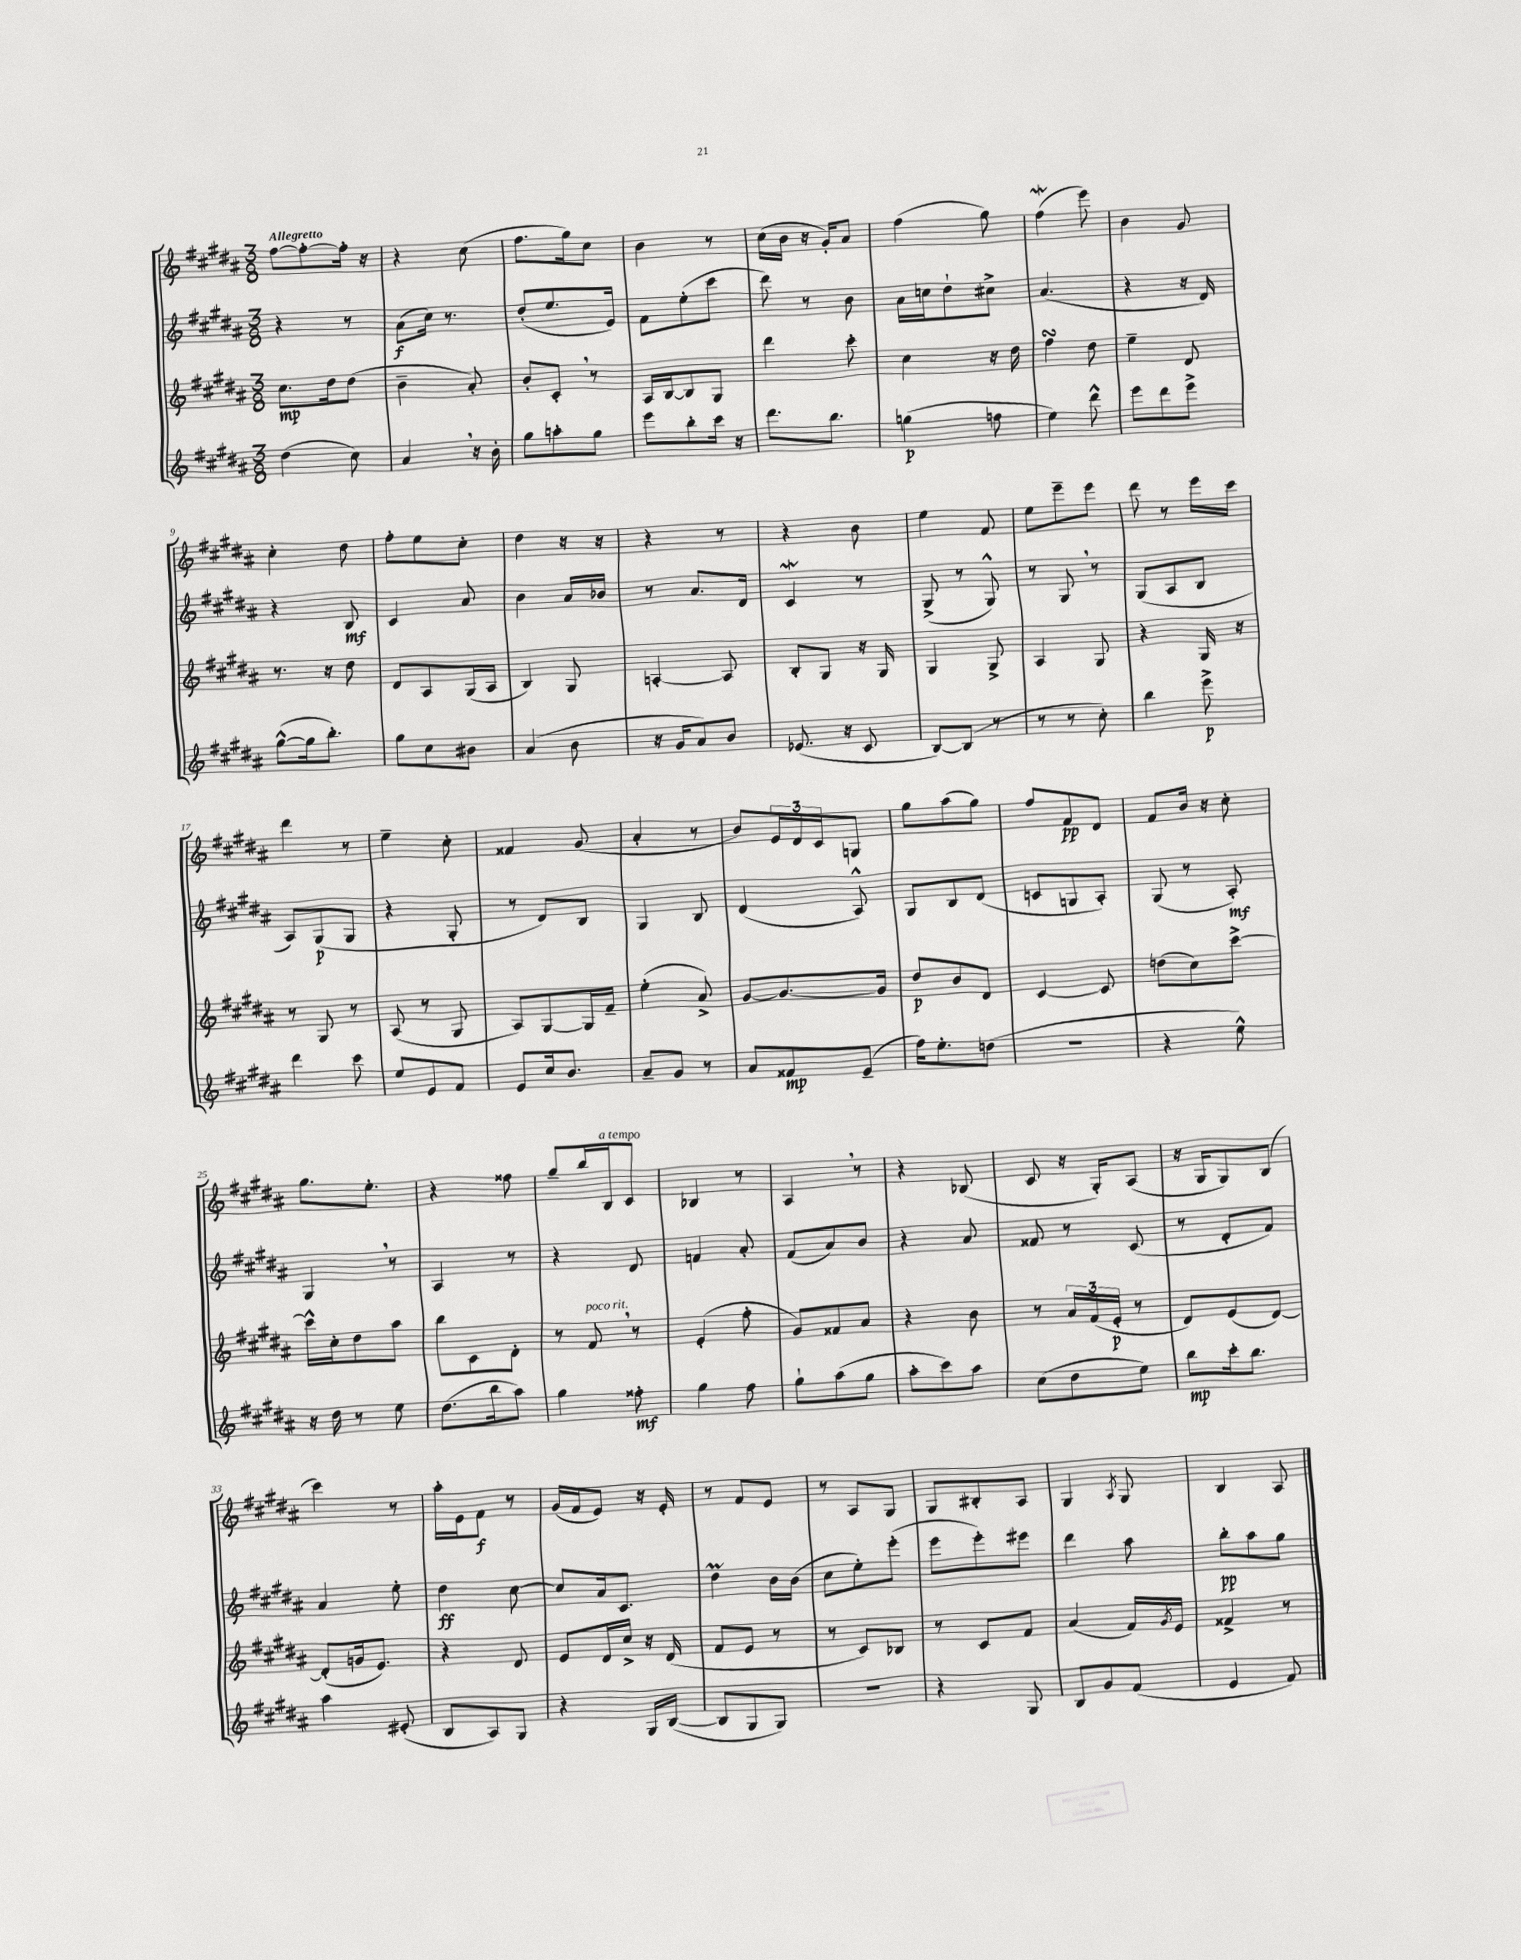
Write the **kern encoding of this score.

**kern	**kern	**kern	**kern
*staff4	*staff3	*staff2	*staff1
*clefG2	*clefG2	*clefG2	*clefG2
*k[f#c#g#d#a#]	*k[f#c#g#d#a#]	*k[f#c#g#d#a#]	*k[f#c#g#d#a#]
*M3/8	*M3/8	*M3/8	*M3/8
(4dd#	8.cc#	4r	[8ff#
.	.	.	8ff#'_
.	16dd#	.	.
8cc#)	(8dd#	8r	16ff#']
.	.	.	16r
=	=	=	=
4a#	4b~	(8a#	4r
.	.	16cc#)	.
.	.	8.r	.
16r	8a#')	.	(8cc#
16b'	.	.	.
=	=	=	=
8gg#	8b'	(8dd#'	8.ff#
8aa'	8c#'	8.ee	.
.	.	.	16gg#)
8gg#	8r	.	8cc#
.	.	16e)	.
=	=	=	=
8eee	16A#	8f#	4b
.	[16B	.	.
8bb'	8B]	(8ee'	.
16ccc#	8G#	8ccc#	8r
16r	.	.	.
=	=	=	=
8.ddd#	4ddd#	8ddd#)	(16cc#
.	.	.	16b
.	.	8r	16r
8.bb	.	.	16g#')
.	8ccc#'	8b	8a#
=	=	=	=
(4gg	4cc#	16a#	(4ff#
.	.	16cc	.
.	.	8dd#`	.
8ff	16r	8cc#^	8gg#)
.	16dd#	.	.
=	=	=	=
4ee)	4ff#	(4.a#	(4ff#
8ddd#^^	8dd#	.	8eee)
=	=	=	=
8eee	4ee~	4r	4b
8ddd#	.	.	.
8eee^	8d#	16r	8g#
.	.	16d#)	.
=	=	=	=
([8gg#^^	8.r	4r	4cc#'
16gg#]	.	.	.
8.bb')	16r	.	.
.	8dd#	8B	8dd#
=	=	=	=
8gg#	8d#	4c#	8ff#'
8cc#	8A#	.	8ee
8b#	(16G#	8a#	8cc#'
.	16A#	.	.
=	=	=	=
(4a#	4B)	4b	4dd#
8b	8G#	16a#	16r
.	.	16b-	16r
=	=	=	=
16r	[4A'	8r	4r
16g#	.	.	.
8a#)	.	8.a#	.
8b	8A]	.	8r
.	.	16d#	.
=	=	=	=
(8.e-	8B'	4c#	4r
.	8G#	.	.
16r	.	.	.
8c#	16r	8r	8b
.	16G#	.	.
=	=	=	=
[8B)	4G#	(8G#^	4ee
(8B]	.	8r	.
8r	8G#^	8G#^^)	8f#
=	=	=	=
8r	4A#	8r	8ee
8r	.	8G#	8eee~
8cc#')	8G#	8r	8eee
=	=	=	=
4bb	4r	(8G#	8ddd#
.	.	8A#	8r
8eee^	16G#	8B	16eee
.	16r	.	16ccc#
=	=	=	=
4ddd#	8r	8A#)	4ddd#
.	8G#	(8G#	.
8ccc#	8r	8G#	8r
=	=	=	=
8ee	(8A#	4r	4ee~
8e	8r	.	.
8f#	8G#	8G#'	8cc#'
=	=	=	=
8e	8A#)	8r	4f##
16cc#	[8G#	8d#)	.
8.b	.	.	.
.	16G#]	8B	(8g#
.	16f#~	.	.
=	=	=	=
8a#~	(4ee'	4G#	4a#'
8g#	.	.	.
8r	8a#^)	8B	8r
=	=	=	=
8a#	[8g#	(4d#	8b)
8f##	8.g#_	.	24e
.	.	.	24d#
.	.	.	24c#
(8e~	.	8A#^^)	8G
.	16g#]	.	.
=	=	=	=
16ff#)	8dd#	8G#	8gg#
8.ee'	.	.	.
.	8b	8B	(8aa#
(8dd	8d#	(8d#	8gg#)
=	=	=	=
4.r	[4c#	8c	8ff#
.	.	8G	8f#
.	8c#]	8A#')	8d#
=	=	=	=
4r	(8dd	(8G#	8f#
.	8cc#)	8r	16b
.	.	.	16r
8ee^^)	[8ccc#^	8A#')	8cc#'
=	=	=	=
16r	16ccc#^^]	4G#	8.gg#
16dd#	16cc#'	.	.
8r	8dd#	.	.
.	.	.	8.ee'
8ee	8aa#	8r	.
=	=	=	=
(8.dd#	8bb	4A#	4r
.	8c#	.	.
16bb	.	.	.
8aa#)	8d#'	8r	8ff##
=	=	=	=
4gg#	8r	4r	8gg#~
.	8f#	.	16bb
.	.	.	16B
8ff##'	8r	8d#	8c#
=	=	=	=
4gg#	(4e'	4f	4B-
8ff#	8ff#'	8a#'	8r
=	=	=	=
8gg#`	8g#)	(8f#	4A#
(8aa#	8f##	8a#)	.
8gg#	8a#	8b	8r
=	=	=	=
8aa#'	4r	4r	4r
8ccc#)	.	.	.
8aa#	8b	8a#	(8B-
=	=	=	=
(8cc#	8r	8f##	8c#
8dd#	24a#	8r	16r
.	(24f#	.	.
.	.	.	16G#')
.	24e'	.	.
8ee)	8r	(8c#	(8A#
=	=	=	=
8bb	8d#)	8r	16r
.	.	.	16G#
16ccc#'	(8e	8d#'	8G#)
8.bb	.	.	.
.	[8d#)	8f#)	(8B
=	=	=	=
4aa#	(8d#']	4a#	4ccc#)
.	16g	.	.
.	8.e)	.	.
(8e#'	.	8ee'	8r
=	=	=	=
8B	4r	4dd#	16aa#'
.	.	.	16e
8A#)	.	.	8f#
8G#	8d#	[8cc#	8r
=	=	=	=
4r	8e	8cc#]	(16g#
.	.	.	16f#
.	16d#	16a#	8e)
.	16cc#^	8.c#	.
16G#	16r	.	16r
([16B	(16d#	.	16e'
=	=	=	=
8B]	8f#	4dd#	8r
8G#	8e	.	8f#
8G#)	8r	16b	8e
.	.	(16b	.
=	=	=	=
4.r	8r	8cc#	8r
.	8c#)	8ee')	8A#
.	8B-	(8eee'	8G#
=	=	=	=
4r	8r	8eee	8G#
.	8c#	8eee')	8B#'
8G#	8f#	8eee#	8A#
=	=	=	=
8B	(4a#	4ddd#	4G#
8g#	.	.	.
.	.	.	8qA#
(8f#	16f#)	8aa#	8G#
.	8qg#	.	.
.	16e	.	.
=	=	=	=
4e	4f##^	8bb'	4B
.	.	8aa#	.
8f#)	8r	8gg#	8A#
==	==	==	==
*-	*-	*-	*-
